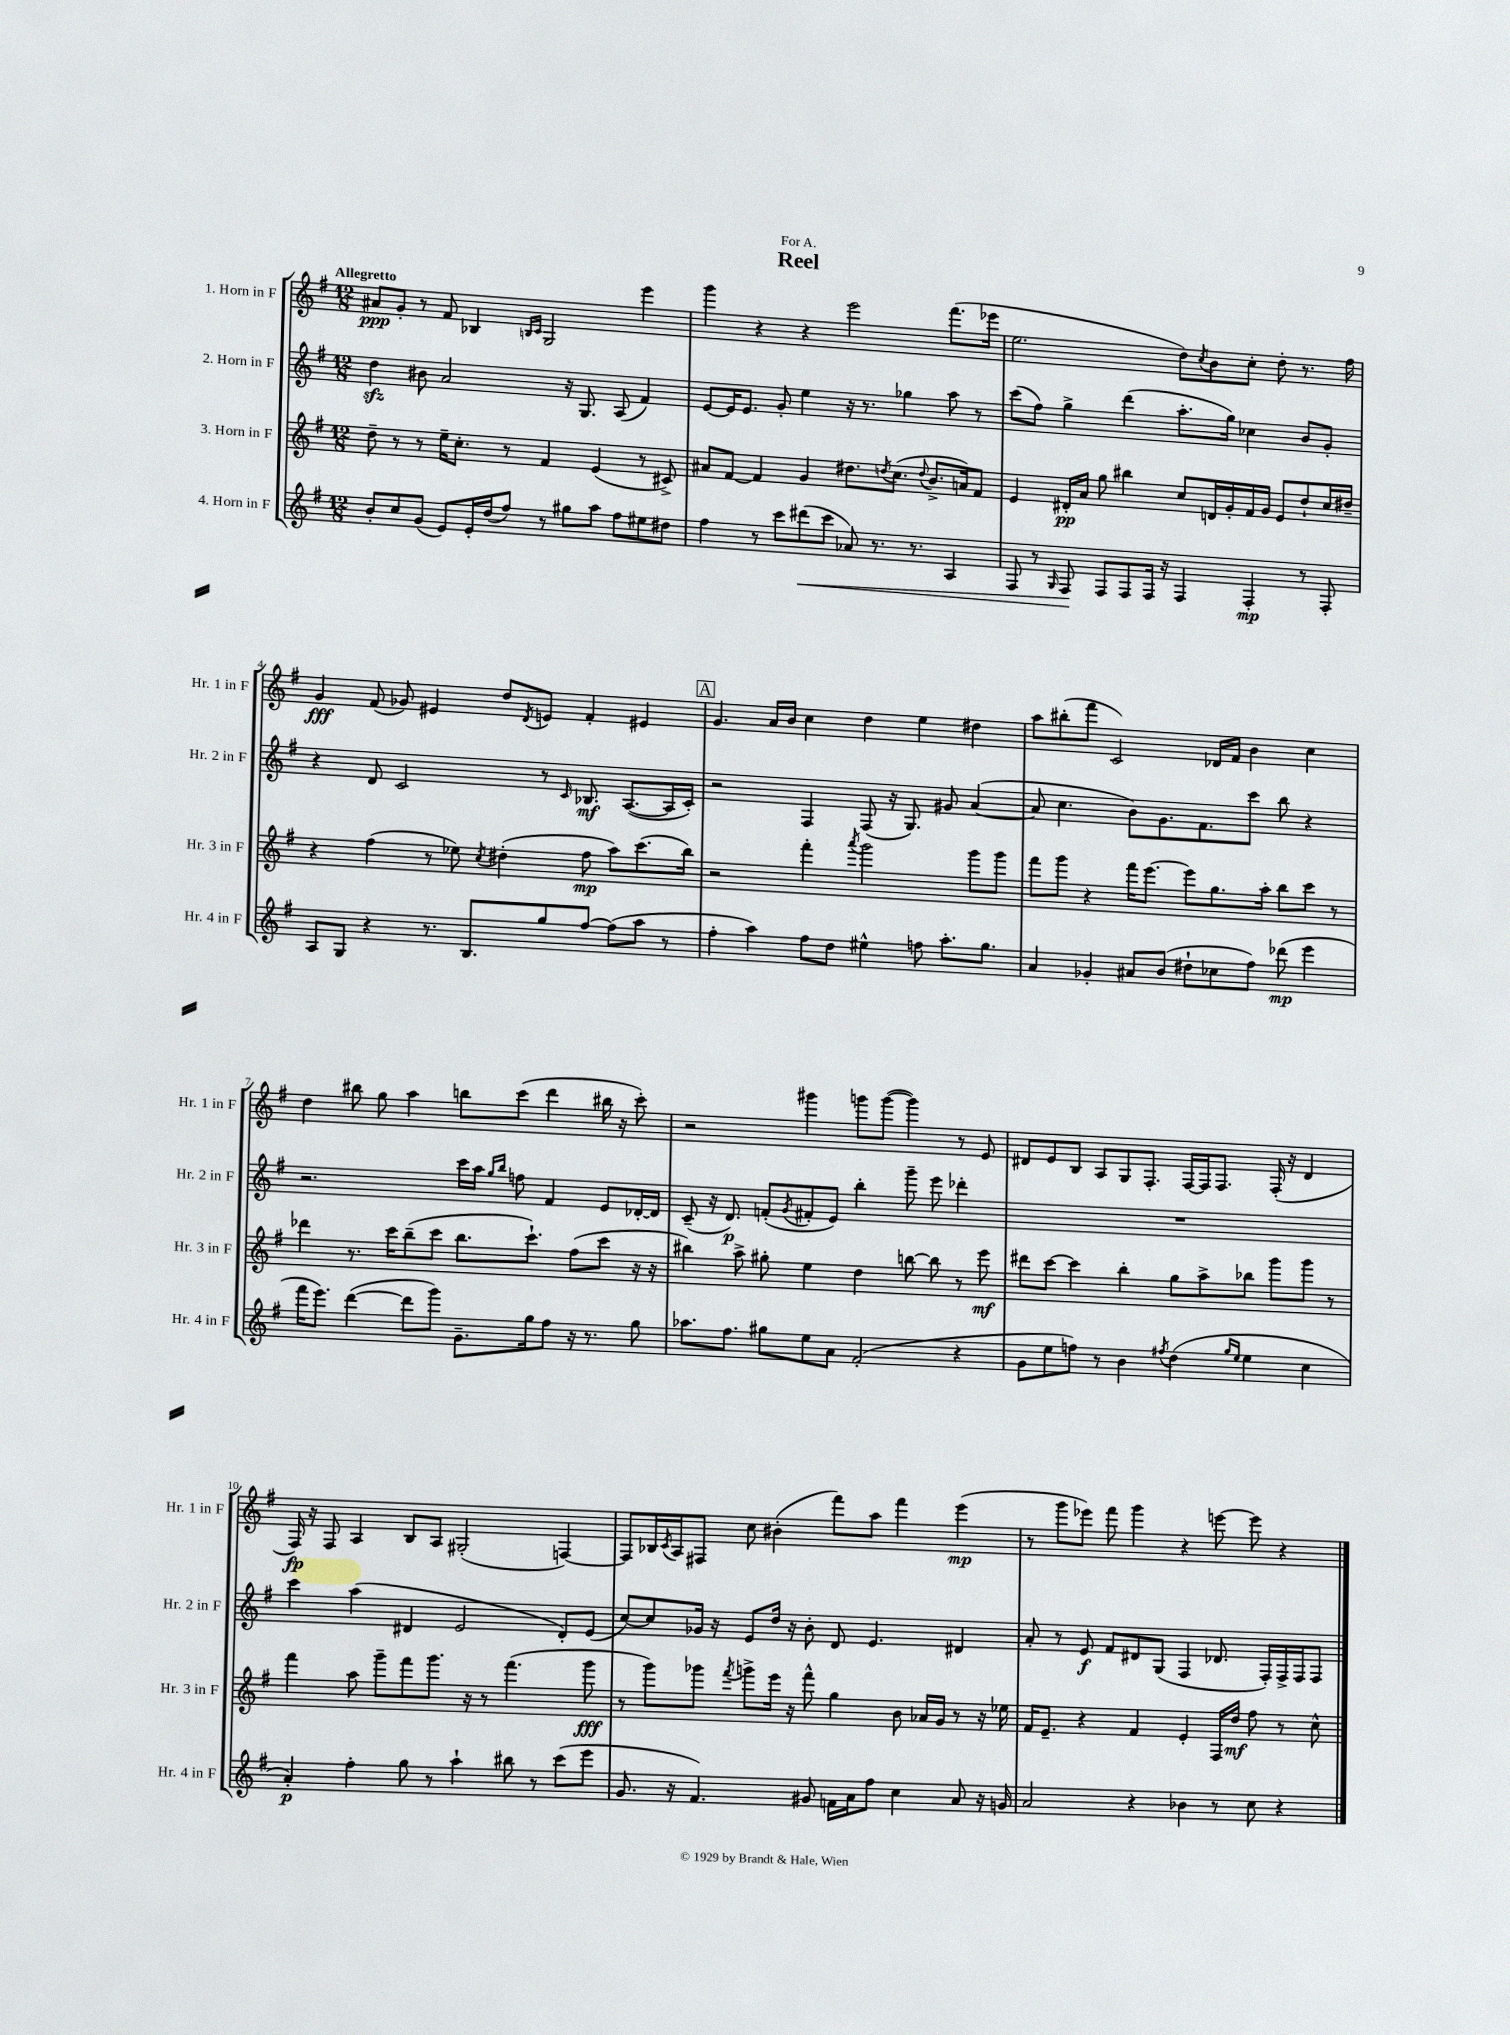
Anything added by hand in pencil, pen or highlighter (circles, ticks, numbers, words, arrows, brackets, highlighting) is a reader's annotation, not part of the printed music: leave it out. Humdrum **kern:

**kern	**kern	**kern	**kern
*staff4	*staff3	*staff2	*staff1
*clefG2	*clefG2	*clefG2	*clefG2
*k[f#]	*k[f#]	*k[f#]	*k[f#]
*M12/8	*M12/8	*M12/8	*M12/8
8b'	8dd~	4dd	8a#
8cc	8r	.	8g'
(8g	8r	8b#	8r
8e)	16ee~	2a	8f#
.	8.cc'	.	.
16e'	.	.	4B-
(16dd	.	.	.
8ff#)	8r	.	.
.	.	.	16qqB
.	.	.	16qqc
8r	4f#	.	2G
8gg#	.	16r	.
.	.	8.G	.
8aa	(4e	.	.
8ff#	.	(8A	.
8ee#	8r	4f#)	4eee
8dd#	8c#^)	.	.
=	=	=	=
4ff#	8a#	[8e	4ggg
.	[8f#	16e]	.
.	.	8.e	.
8r	4f#]	.	4r
8ccc	.	8g'	.
(8ddd#	4g	4ee	4r
8ccc	.	.	.
8a-)	8.dd#	16r	2eee
.	.	8.r	.
8.r	.	.	.
.	8qdd	.	.
.	(8.cc	.	.
.	.	4gg-	.
8.r	.	.	.
.	8qqdd	.	.
.	8.b^	.	.
4A	.	8aa	(8.fff#
.	16a)	.	.
.	8f#	8r	.
.	.	.	16eee-
=	=	=	=
8F#	4e	(8ccc	2.ee
8r	.	8ff#)	.
16qqG	.	.	.
8F#	16d#'	4gg^	.
.	16a	.	.
8F#	8gg	.	.
8F#	4bb#	(4ddd	.
16F#	.	.	.
16r	.	.	.
4F#	8cc	8.aa'	8dd)
.	.	.	8qcc
.	16d	.	8b
.	16g'	16gg)	.
4F#'	16f#	4cc-	8cc'
.	16g	.	.
.	8e	.	8dd'
8r	8dd`	8b	8.r
8F#'	16cc	8g'	.
.	16dd#~	.	16ff#
=	=	=	=
8A	4r	4r	4g
8G	.	.	.
4r	(4ff#	8d	(8f#
.	.	2c	8g-)
8.r	8r	.	4e#
.	8ee-)	.	.
8.B	.	.	.
.	8qcc	.	.
.	(4dd#'	.	8dd
.	.	.	8qd
8gg	.	8r	8e
.	.	16qqc	.
[8ff#	8ff#	8.B-	4f#'
(8ff#]	8aa)	.	.
.	.	([8.A	.
8aa	(8.ccc	.	4e#
8r	.	16A]	.
.	16bb)	16c')	.
=	=	=	=
4ff#'	2r	2r	4.g
4aa)	.	.	.
.	.	.	16a
.	.	.	16b
8ff#	4fff#'	4F#	4cc
8dd	.	.	.
.	8qaaa	.	.
4ee#^^	2ggg	(8F#	4dd
.	.	16r	.
.	.	8.G)	.
8ff	.	.	4ee
8.aa'	.	8g#	.
.	8ggg	([4a	4dd#
8.gg	.	.	.
.	8ggg	.	.
=	=	=	=
4a	8fff#	8a]	8aa
.	8ggg	4.cc	(8bb#'
4g-'	4r	.	8fff#
.	.	.	2c)
8a#	16fff#	8b)	.
.	[8.eee	.	.
(8b	.	8.g	.
8dd#`	8eee]	.	.
.	.	8.f#	.
8cc-	8.gg	.	16d-
.	.	.	16f#
8ff#)	.	8ccc	4b
.	16aa'	.	.
(8ddd-	8bb	8bb	.
4eee	8ccc	4r	4cc
.	8r	.	.
=	=	=	=
16fff#	4ddd-	2.r	4dd
8.eee)	.	.	.
([4ddd	8.r	.	8bb#
.	.	.	8gg
.	16ccc	.	.
8ddd]	(8bb~	.	4aa
8ggg)	8ccc	.	.
8.g~	8.bb	16ccc	8bb
.	.	16aa	.
.	.	16qqgg	.
.	.	16qqbb	.
.	.	8ff	(8ccc
16gg	8.ccc`)	.	.
8ff#	.	4f#	4ddd
16r	(8ff#	.	.
8.r	.	.	.
.	8ccc	8e	16bb#
.	.	.	16r
8gg	16r	[16d-'	8ccc')
.	16r	16d-]	.
=	=	=	=
8.aa-	4bb#)	(8c~	2r
.	.	16r	.
8.ff#	.	8.d)	.
.	8aa^	.	.
8gg#	8gg#'	(8f'	.
.	.	8qg	.
8ee	4ee	8f#'	4ggg#
8a	.	8e)	.
(2f#'	4dd	4bb'	8ggg
.	.	.	([8ggg
.	[8bb	8ggg~	4ggg])
.	8bb]	8eee	.
4r	8r	4ddd-'	8r
.	8eee	.	8e
=	=	=	=
8g	8ddd#	1.r	8d#
8ee	[8ccc	.	8e
8ff)	4ccc]	.	8B
8r	.	.	8A
4b	4bb'	.	8G
.	.	.	8.F#'
8qff#	.	.	.
(4dd	8gg	.	.
.	.	.	[16F#
.	8aa^	.	16F#]
.	.	.	8.F#
16qqgg	.	.	.
16qqee	.	.	.
4ee	8bb-	.	.
.	8ggg	.	(16F#'
.	.	.	16r
4cc	8ggg	.	4d#
.	8r	.	.
=	=	=	=
4a')	4fff#	4ccc	16F#)
.	.	.	16r
.	.	.	8F#
4ff#'	8aa	(4aa	4A
.	8ggg~	.	.
8gg	8fff#	4d#	8B
8r	8.ggg	.	8A
4aa`	.	2e	(2G#'
.	16r	.	.
.	8r	.	.
8bb#	(4.fff#	.	.
8r	.	.	.
(8ccc	.	8d#')	[4F)
8eee	8ggg	(8e	.
=	=	=	=
8.g	8r	[8cc)	8F]
.	8ggg)	8cc]	16B-
.	.	.	8qc
16r	.	.	16A
4.f#)	8ggg-	16g-	8F#
.	.	16r	.
.	8qfff#	.	.
.	8ggg^	8e	8cc
.	16eee	16dd	(4b#'
.	16r	16r	.
8g#	8fff#^^	8b'	.
16f	4gg	8d	8fff#)
16a	.	.	.
8ff#	.	4.e	8aa
4cc	8b	.	4fff#
.	16a-	.	.
.	16g	.	.
8a	8r	4d#	(4eee
16r	16r	.	.
16g	16ee-	.	.
=	=	=	=
2a	16f#	8a'	8r
.	8.e~	.	.
.	.	8r	8ggg
.	4r	8e	8eee-)
.	.	8f#	8fff#
4r	4f#	8d#	4ggg
.	.	(8G	.
4b-	4e'	4F#	4r
8r	16F#	8.d-	[8eee
.	16dd	.	.
8cc	8ff#	.	8eee]
.	.	16F#')	.
4r	8r	16F#^	4r
.	.	16F#	.
.	8cc^^	8F#	.
==	==	==	==
*-	*-	*-	*-
